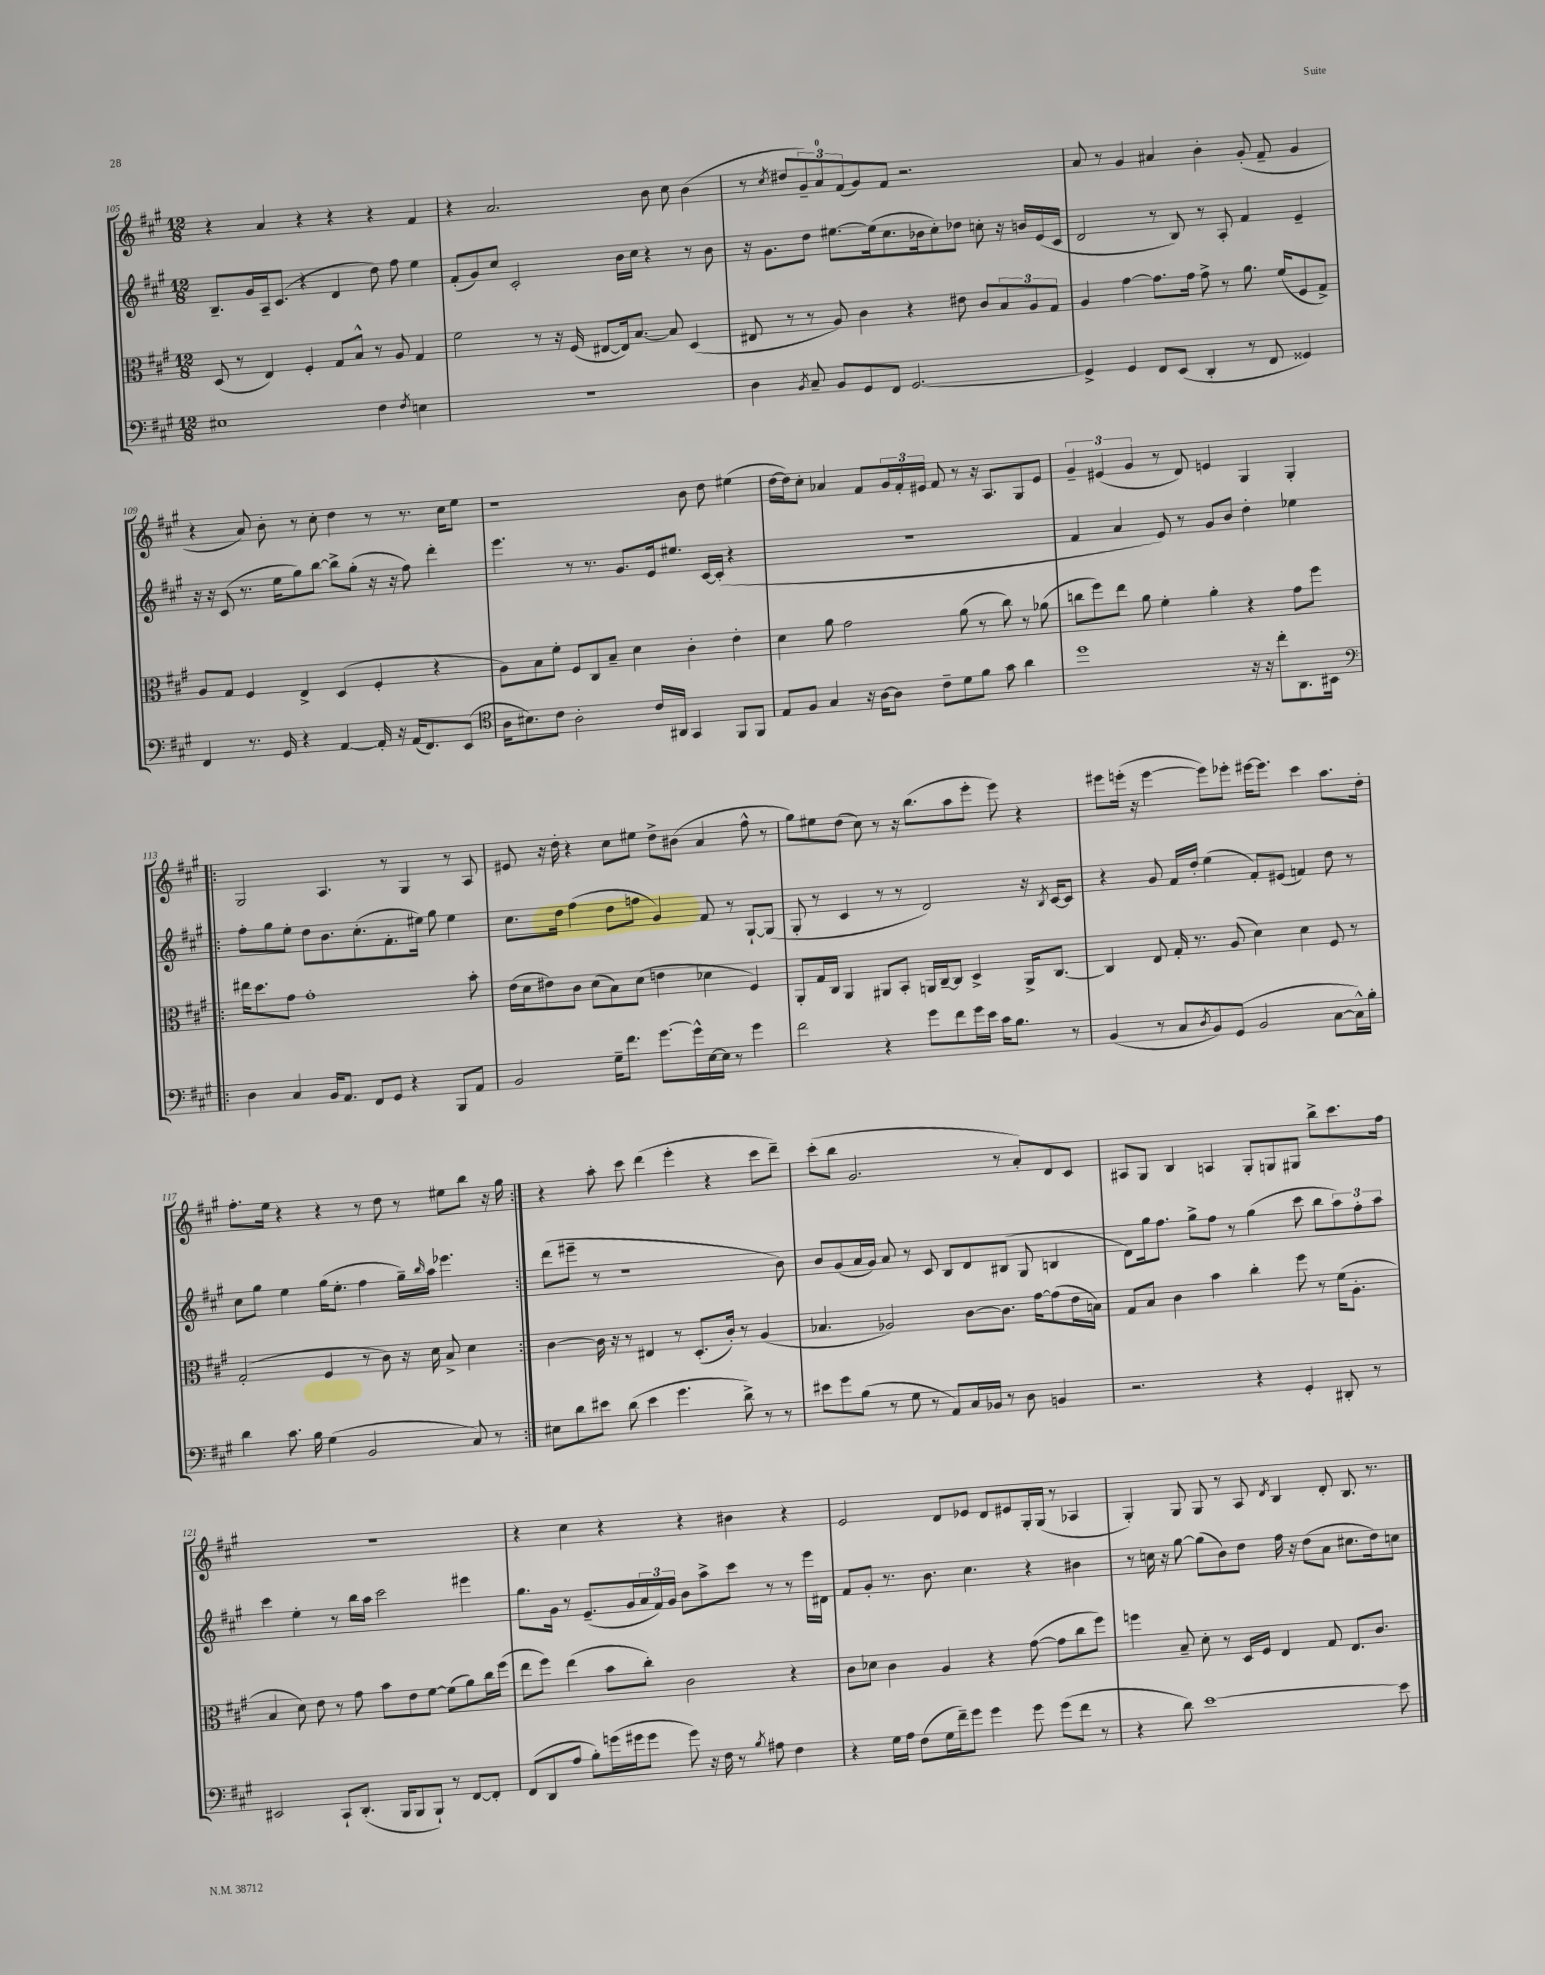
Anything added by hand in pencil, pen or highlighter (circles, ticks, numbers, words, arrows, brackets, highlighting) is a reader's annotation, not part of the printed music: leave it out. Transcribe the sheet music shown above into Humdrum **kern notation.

**kern	**kern	**kern	**kern
*part4	*part3	*part2	*part1
*staff4	*staff3	*staff2	*staff1
*clefF4	*clefC3	*clefG2	*clefG2
*k[f#c#g#]	*k[f#c#g#]	*k[f#c#g#]	*k[f#c#g#]
*M12/8	*M12/8	*M12/8	*M12/8
=105	=105	=105	=105
1E#X	(8D/	8.B~/L	4r
.	8r	.	.
.	.	16g#/L	.
.	4E/)	16A~/J	4a/
.	.	(8.c#/J	.
.	4F#'/	4r	4r
.	8G#/L	4d/	4r
.	8B^^/J	.	.
4F#\	8r	8dd\)	4r
.	8A/	8ff#\	.
8qF#/	.	.	.
4En\	4G#/	4ee\	4f#/
=106	=106	=106	=106
1.r	2f#\	(8f#'/L	4r
.	.	8g#/)	.
.	.	8cc#/J	2.a/
.	.	2c#'/	.
.	8r	.	.
.	16r	.	.
.	(16F#/	.	.
.	[8E#X/L	.	.
.	16E#/k])	16b\LL	.
.	[8.B/J	16cc#\JJ	.
.	.	4r	8b\
.	8B/]	.	8cc#\
.	(4D/	8r	(4b\
.	.	8b\	.
=107	=107	=107	=107
4D\	8E#X/	16r	8r
.	.	8.g#\L	.
.	.	.	8qcc#/
.	8r	.	8dd#X/L
8qBB/	.	.	.
8C#~/	8r	8dd\J	12g#~/)
.	.	.	12a/
8BB/L	8A/)	[8.ee#X\L	.
.	.	.	(12f#/
8GG#/	4c#\	.	8g#/)
.	.	(16ee#\k]	.
8FF#/J	.	8.cc#\	8f#/J
[2.GG#/	4r	.	2.r
.	.	16b-X\k	.
.	.	8cc#'\)	.
.	8e#X\	8dd-X\J	.
.	8c#/L	8ccn'\	.
.	12B/	16r	.
.	.	16bn/LL	.
.	12A/	.	.
.	.	(16e/	.
.	12G#/J	.	.
.	.	16c#/JJ	.
=108	=108	=108	=108
4GG#^/]	4A/	2d/	8a/
.	.	.	8r
4GG#/	[4g#\	.	4g#/
8FF#/L	8.g#\L]	8r	4a#X/
(8EE/J	.	8B/)	.
.	16g#\Jk	.	.
4DD'/	8g#^\	8r	4b'\
.	8r	8A'/	.
8r	8.a\	4f#/	(8g#'/
8FF#/	.	.	8f#~/
.	(16f#/KL	.	.
4GG##X/)	8F#/	4e~/	4g#/
.	8G#^/J)	.	.
!!LO:LB:g=z
=109	=109	=109	=109
4FF#/	8A/L	16r	4r
.	.	16r	.
.	8G#/J	(8c#/	.
8.r	4F#/	8.r	8a/)
.	.	.	8b'\
16GG#/	.	16ee\KL	.
4r	4E^/	8gg#\)	8r
.	.	[8bb\J	8cc#'\
[4AA/	(4D/	8bb^\L]	4dd\
.	.	(8gg#'\J	.
16AA'/]	4F#'/	16r	8r
16r	.	16r	.
(16AA/KL	.	8ff#\)	8.r
8.FF#/)	.	.	.
.	4r	4ddd'\	.
.	.	.	16cc#\KL
(8EE/J	.	.	8ee\J
=110	=110	=110	=110
*clefC4	*	*	*
16A\KL	8A\L)	4.eee\	1r
8.B#X\)	.	.	.
.	8B\	.	.
8c#\J	8f#'\J	.	.
2A'\	8F#/L	8r	.
.	8C#/	8.r	.
.	8B~/J	.	.
.	.	8.g#/L	.
.	4d\	.	.
16c#/LL	.	16e/k	.
16AA#X/JJ	.	8.ee#X/J	.
4GG#/	4c#'\	.	8b\
.	.	[16c#/LL	8dd\
.	.	(16c#'/JJ]	.
8FF#/L	4e'\	4r	(4ee#X\
8FF#/J	.	.	.
=111	=111	=111	=111
8E/L	4d\	1.r	[16dd\LL
.	.	.	16dd\J])
8F#/J	.	.	8cc#'\J
4G#/	8a\	.	4a-X/
.	2g#\	.	.
16r	.	.	8f#/L
[16A\KL	.	.	.
8A\J]	.	.	24g#/L
.	.	.	24f#'/
.	.	.	24e#X/JJ
8c#~\L	.	.	8f#/
8d\	(8a\	.	8r
8f#\J	8r	.	16r
.	.	.	8.A/L
8g#\	8cc#\)	.	.
4a\	8r	.	8G#/
.	(8a-X\	.	8e#/J
=112	=112	=112	=112
1dd	8ccn\L	4f#/	6g#~/
.	8ff#\)	.	.
.	.	.	(6e#X/
.	8ee\J	4a/	.
.	.	.	6g#/
.	8a\	.	.
.	4f#'\	8e/)	8r
.	.	8r	8d/)
.	4a'\	8g#/L	4en/
.	.	8b/J	.
16r	4r	4dd'\	4G#/
16r	.	.	.
8cc#'\L	.	.	.
8.AA\	8g#\L	4ee-X\	4G#'/
.	8ff#\J	.	.
16BB#X\Jk	.	.	.
!!LO:LB:g=z
=113!|:	=113!|:	=113!|:	=113!|:
*clefF4	*	*	*
4D\	16ee#X\KL	8ff#'\L	2G#/
.	8.dd\	.	.
.	.	8gg#\	.
4C#/	8g#\J	8ee'\J	.
.	1g#'	8dd\L	.
16BB/KL	.	8.b\	4.A/
8.AA/J	.	.	.
.	.	(8.cc#'\	.
8FF#/L	.	.	.
8GG#/J	.	8.f#'\	8r
4r	.	.	4G#/
.	.	16ee#X\Jk)	.
.	.	8gg#\	.
8BBB/L	.	4ee#\	8r
8AA/J	8b'\	.	8A/
=114	=114	=114	=114
2BB/	(16e\LL	8.cc#\L	8e#X/
.	16d\J	.	.
.	8e#X\)	.	16r
.	.	16dd\Jk	16dd'\
.	8c#\J	(4ff#\	4r
.	(8d\L	.	.
16G#~\KL	8B\)	8dd\L	8cc#\L
8.f#\J	.	.	.
.	(8d\J	8ffn\J	8ee#X\J
[8.g#\L	4en\	4g#/)	8dd^\L
.	.	.	(8b#X\J
16g#^^\L]	.	.	.
[16E\	4d-X\	8f#/	4a/
16E\JJ]	.	.	.
8r	.	8r	.
4g#\	4F#/)	[8G#`/L	8ff#^^\
.	.	(8G#/J]	8r
=115	=115	=115	=115
2f#\	8AA'/L	8G#'/	8gg#\L)
.	16G#/L	8r	8ee#X\
.	16C#/JJ	.	.
.	4AA/	4c#/	(8dd\J
.	.	.	8cc#\)
4r	8AA#X/L	8r	8r
.	8BB'/J	8r	16r
.	.	.	(8.bb\L
8g#\L	16AAn/LL	2d/)	.
.	[16C#~/J	.	.
8f#\	8C#/J]	.	8aa\
16g#\L	4D^/	.	8eee'\J
16e\JJ	.	.	.
16c#\KL	.	.	8eee\)
8.B\J	.	.	.
.	16AA^/KL	16r	4r
.	.	8qB/	.
.	[8.C#/J	[16c#/KL	.
8r	.	8c#/J]	.
=116	=116	=116	=116
(4BB/	4C#/]	4r	8eee#X\L
.	.	.	(16eeen'\Jk
.	.	.	16r
8r	8E/	8g#/	[4eee\
8C#/L	16G#'/	16f#/LL	.
.	8.r	16dd'/JJ	.
8qD/	.	.	.
8BB/)	.	(4ee\	8eee\L])
(8GG#/J	(8A/	.	8eee-X'\J
2BB/	4d\)	8f#'/L)	[16eee#X\KL
.	.	.	8.eee#\J]
.	.	(8e#X/J	.
.	4d\	4fn/)	4ccc#\
[8C#\L	8F#/	8dd\	8.aa\L
16C#^^\L])	8r	8r	.
16B'\JJ	.	.	16dd'\Jk
!!LO:LB:g=z
=117	=117	=117	=117
4d\	(2G#'/	8cc#\L	8.ff#'\L
.	.	8gg#\J	.
.	.	.	16ee\Jk
8.c#\	.	4ee\	4r
16B\	.	.	.
(4G#\	4F#/	(16gg#\KL	4r
.	.	8.ee'\J	.
2BB/	8r	4ff#\	8r
.	8c#\)	.	8dd\
.	16r	16gg#~\LL)	8r
.	.	16qqbb/	.
.	16d\	16aa\JJ	.
.	8B^/	4.eee-X\	8ee#X\L
8C#/)	4d\	.	8bb\J
8r	.	.	16r
.	.	.	16gg#\
=118:|!	=118:|!	=118:|!	=118:|!
8E#X\L	[4c#\	(8ddd\L	4r
8d\	.	8eee#X~\J	.
8e#X\J	16c#\]	8r	8aa'\
.	16r	.	.
(8d\	8r	1r	8ccc#\
4e#\	4E#X/	.	(4ddd\
4.g#\	8r	.	4eee'\
.	(8.D'/L	.	.
.	.	.	4r
.	16c#'/Jk)	.	.
8d^\)	8r	.	.
8r	(4A/	.	8ccc#\L
8r	.	8b\)	8ddd~\J)
=119	=119	=119	=119
8e#X\L	4.B-X/	8b/L	(8ccc#'\L
8g#\	.	(8g#/	8bb\J
(8B\J	.	16a/L	2.g#/
.	.	16g#/JJ)	.
8r	2A-X/)	8a/	.
8G#\	.	8r	.
8r	.	8c#/	.
8AA/L)	.	8B/L	.
16C#/L	[8c#\L	8d/	.
16BB-X/JJ	.	.	.
8r	8.c#\J]	(8B#X/J	8r
8D\	.	8G#/	8a'/L)
.	[16g#\KL	.	.
4BBn/	(8g#\]	4Bn/	8d/
.	16e\L	.	8c#/J
.	16Bn\JJ)	.	.
=120	=120	=120	=120
2.r	8G#/L	8d\L)	8A#X/L
.	8B/J	16gg#\k	8G#/J
.	.	8.ff#\J	.
.	4c#\	.	4B/
.	.	8gg#^\L	.
.	4b\	8ff#\J	4An/
.	.	8r	.
4r	4cc#'\	(4gg#\	8G#'/L
.	.	.	8Gn/
4GG#'/	8ff#\	8ccc#\	8G#X/J
.	8r	8bb\L	8bb^\L
8DD#X'/	(16f#\KL	12aa\)	8.ccc#\
.	8.A'\J	.	.
.	.	12ff#'\	.
8r	.	.	.
.	.	12aa\J	.
.	.	.	16ff#\Jk
!!LO:LB:g=z
=121	=121	=121	=121
2EE#X/	4B/	4ccc#\	1.r
.	8d\)	4ee'\	.
.	8e\	.	.
8CC#`/L	8r	8r	.
(8.DD'/J	8g#\	16bb\LL	.
.	.	16aa\JJ	.
.	8b\L	2ccc#\	.
16BBB/KL	.	.	.
8BBB/	8e\	.	.
8BBB`/J)	[8f#\J	.	.
8r	(8f#\L]	.	.
[8FF#/L	8a\)	4eee#X\	.
8FF#'/J]	16cc#\L	.	.
.	(16ff#\JJ	.	.
=122	=122	=122	=122
(8FF#/L	8ee\L	8.gg#\L	4r
8DD/	8ff#\J)	.	.
.	.	16g#\Jk	.
8A/J	(4ee\	8r	4cc#\
8B'\L)	.	(8.e~/L	.
(16gn\L	8b\L	.	4r
16g#X\J	.	16g#/L	.
8g#\J	8cc#'\J)	24a/	.
.	.	24f#/)	.
.	.	24g#/JJ	.
8g#\)	2c#\	8b\L	4r
16r	.	8aa^\	.
16F#\	.	.	.
8r	.	8ccc#\J	4b#X\
8qB/	.	.	.
8A#X\	.	8r	.
4F#\	4r	8r	4r
.	.	16eee\LL	.
.	.	16d#X\JJ	.
=123	=123	=123	=123
4r	8c#\L	8f#/L	2e/
.	8d-X\J	8g#'/J	.
16G#\LL	4c#\	8.r	.
16A\JJ	.	.	.
(8F#\L	.	.	.
.	.	8.b\	.
16G#\L	4A/	.	8d/L
16f#~\J)	.	.	.
8g#\J	.	4.cc#\	8e-X/J
4g#\	4r	.	8d/L
.	.	.	8e#X/
8g#\	([8g#\	4r	16G#'/L
.	.	.	(16G#/JJ
(8g#\L	8g#\L]	.	8r
8f#\J	8cc#\	4b#X\	4A-X/
8r	8ff#\J)	.	.
=124	=124	=124	=124
4r	4ffn\	8r	4G#'/)
.	.	16ccn\	.
.	.	16r	.
8d\)	8B~/	[8gg#\	8G#/
[1e	8d'\	(8gg#\L]	8G#/
.	8r	8b\)	8r
.	16D/LL	8dd\J	8A/
.	16F#/JJ	.	.
.	.	.	8qd/
.	4E/	16ff#\	4B/
.	.	16r	.
.	.	(8dd\L	.
.	8G#/	8a\J	8d'/
.	8.E/L	8.cc#X\L	8.B/
.	8.c#/J	16dd\k)	8.r
8e\]	.	8ccn\J	.
==	==	==	==
*-	*-	*-	*-
